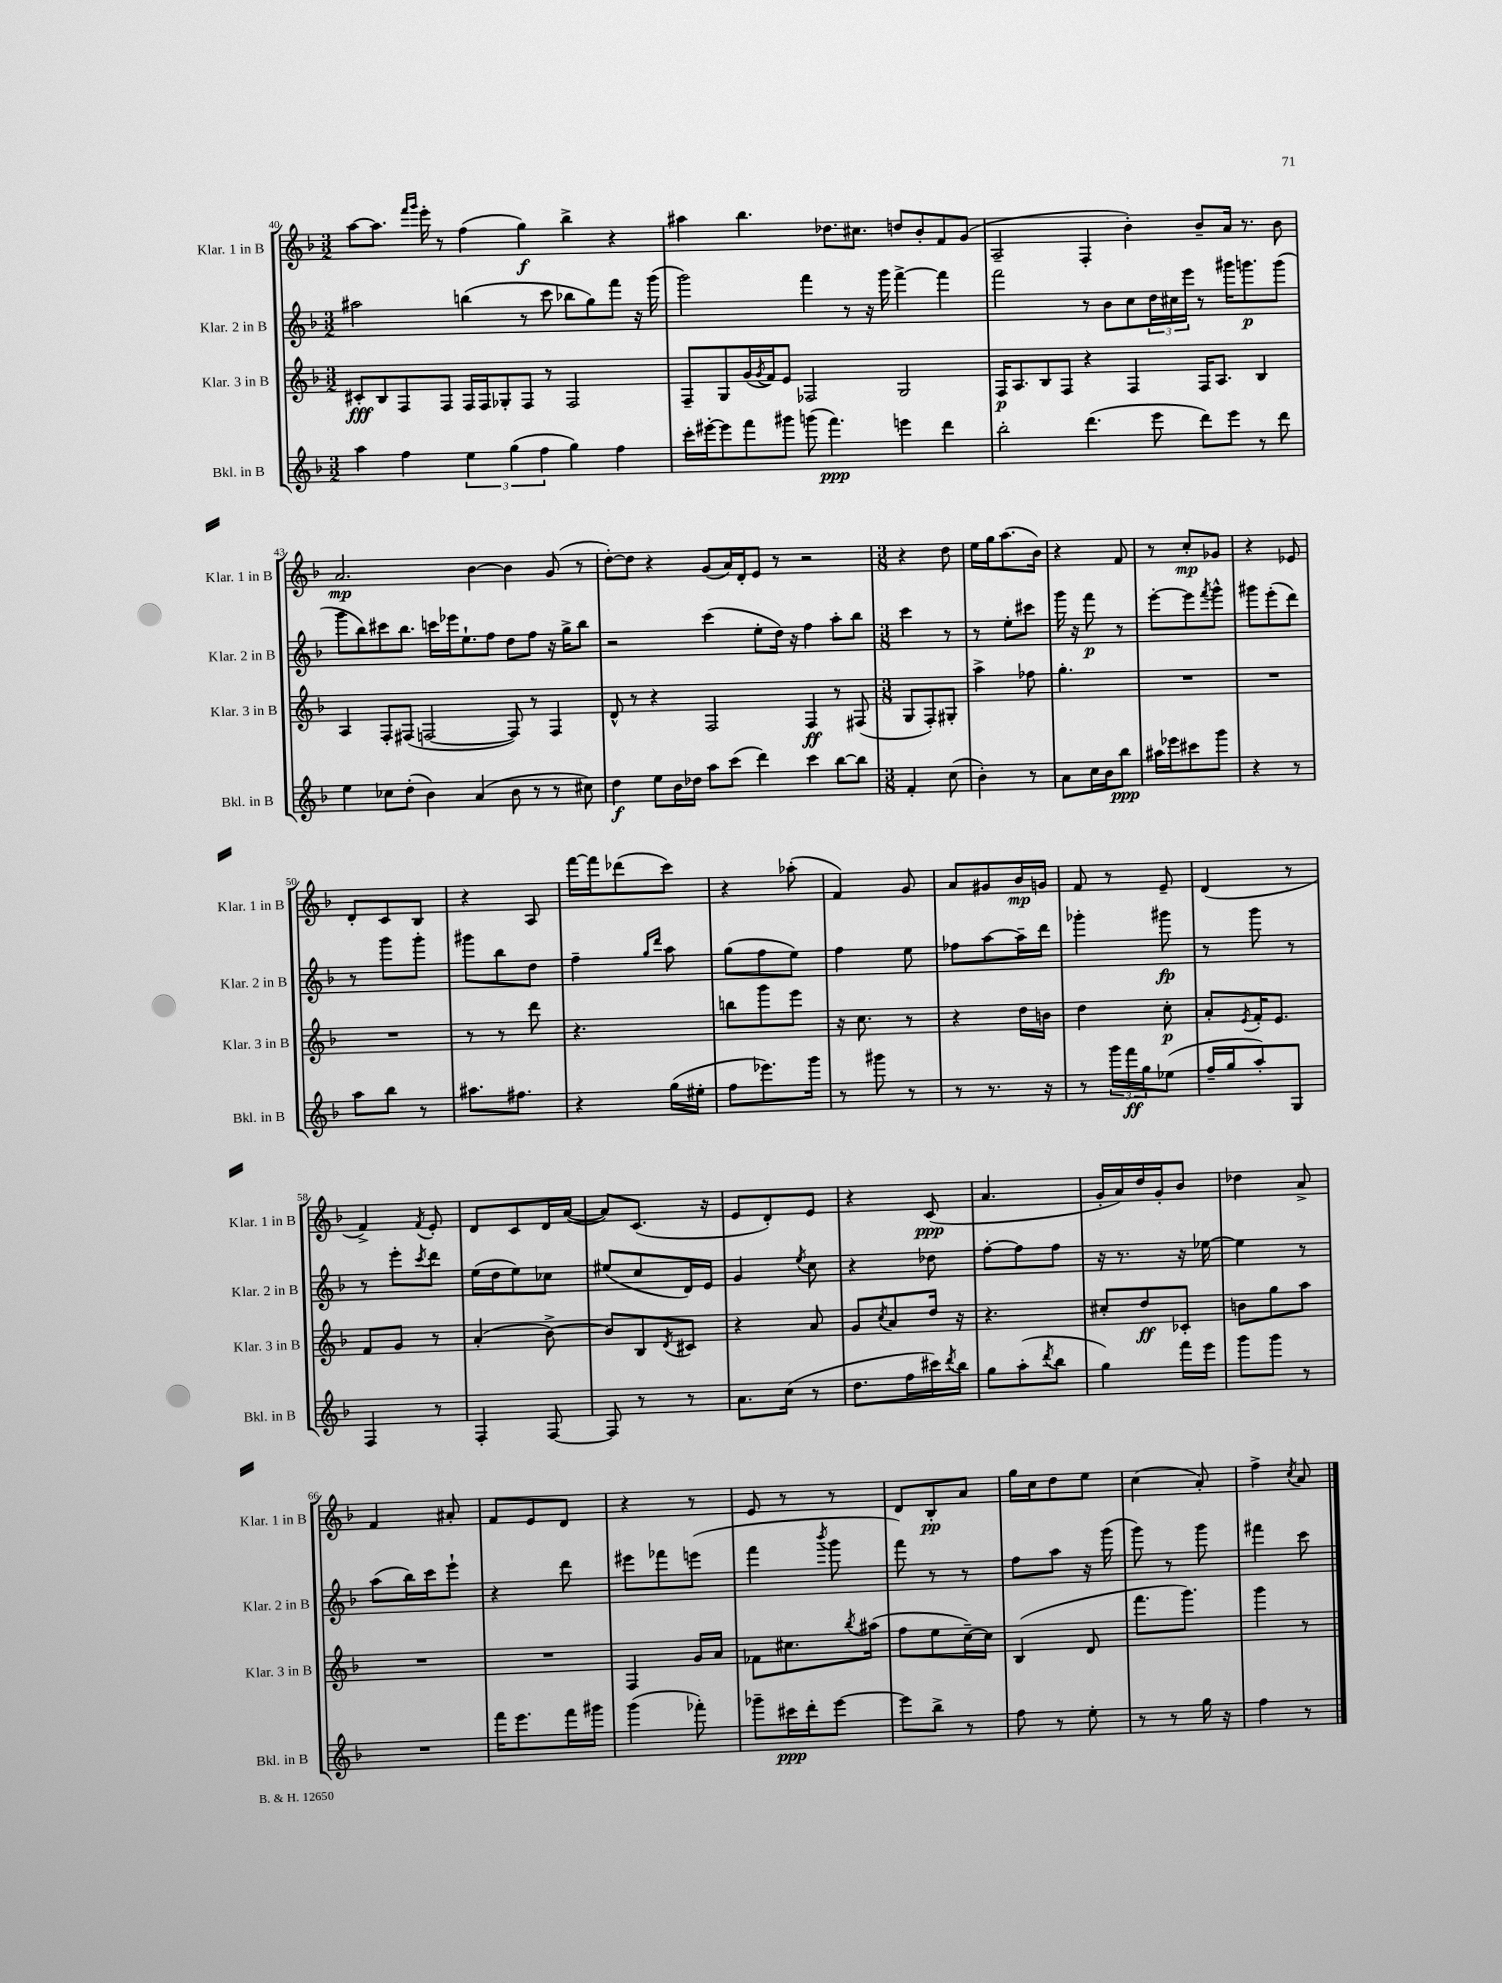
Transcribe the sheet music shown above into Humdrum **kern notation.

**kern	**kern	**kern	**kern
*staff4	*staff3	*staff2	*staff1
*clefG2	*clefG2	*clefG2	*clefG2
*k[b-]	*k[b-]	*k[b-]	*k[b-]
*M3/2	*M3/2	*M3/2	*M3/2
4aa\	8c#'/L	2aa#\	[8aa\L
.	8B-/	.	8.aa\]J
4ff\	8F/	.	.
.	.	.	16qqfff/LL
.	.	.	16qqggg/JJ
.	.	.	16eee'\
.	8F/J	.	8r
6ee\	16F/LL	(4bb\	(4ff\
.	16F/J	.	.
.	8G-'/	.	.
(6gg\	.	.	.
.	8F/J	8r	4gg\)
6ff\	.	.	.
.	8r	8ccc\	.
4gg\)	2F/	8bb-\L	4bb-^\
.	.	8gg\)	.
4ff\	.	8fff\J	4r
.	.	16r	.
.	.	(16ggg\	.
=	=	=	=
16ccc'\LL	8F~/L	2ggg\)	4aa#\
[16eee#'\J	.	.	.
8eee#\]	8G/	.	.
8fff\	(16g/L	.	4.bb-\
.	8qg/	.	.
.	16f/J)	.	.
8ggg#\J	8e/J	.	.
(8ggg\	2F-/	4fff\	.
4.fff\)	.	.	8.dd-\L
.	.	8r	.
.	.	.	8.cc#\J
.	.	16r	.
.	.	16ggg\	.
4eee\	2G/	[4fff^\	8dd/L
.	.	.	8b-'/
4ddd\	.	4fff\]	8f/
.	.	.	(8g/J
=	=	=	=
2bb-'\	16F/LK	2fff\	2A~/
.	8.A/	.	.
.	8B-/	.	.
.	8F/J	.	.
(4.ddd\	4r	8r	4F'/
.	.	8b-\L	.
.	4F/	8cc\	4b-'\)
8eee\	.	24dd\L	.
.	.	24cc#\	.
.	.	24eee\JJ	.
8ddd\L)	16F/LK	8r	8b-~/L
.	8.A/J	.	.
8eee\J	.	16ggg#\LK	16a/Jk
.	.	8.ggg\	8.r
8r	4B-/	.	.
8ddd\	.	(8ggg\J	8b-\
=	=	=	=
4ee\	4A/	8ggg\L	2.a/
.	.	8bb-\)	.
8cc-\L	8F'/L	8ccc#\	.
(8dd'\J	(8F#/J	8.bb-\J	.
4b-\)	[2F/	.	.
.	.	16ccc\LL	.
.	.	16eee-\J	.
.	.	8.ee`\	.
(4a/	.	.	[4b-\
.	.	8ff\J	.
8b-\	8F/])	8dd\L	4b-\]
8r	8r	8ff\J	.
8r	4F/	16r	(8g/
.	.	16gg^\LK	.
8cc#\)	.	8bb-\J	8r
=	=	=	=
4dd\	8d^^/	2r	[8dd'\L)
.	8r	.	8dd\]J
8ee\L	4r	.	4r
16b-\L	.	.	.
16dd-\JJ	.	.	.
8aa\L	2F/	(4ccc\	(8g/L
(8ccc\J	.	.	16a/L)
.	.	.	16d'/J
4ddd\)	.	8ee'\L	8e/J
.	.	16dd\Jk)	8r
.	.	16r	.
4ccc\	4F/	4ff\	2r
[8bb-\L	8r	8aa'\L	.
8bb-\]J	(8F#/	8bb-\J	.
=	=	=	=
*M3/8	*M3/8	*M3/8	*M3/8
4f'/	8G/L	4ccc\	4r
.	8F'/)	.	.
(8cc\	8G#'/J	8r	8dd\
=	=	=	=
4b-'\)	4aa^\	8r	16ee\LL
.	.	.	16gg\J
.	.	8ee'\L	(8.aa\
8r	8ff-\	8ccc#\J	.
.	.	.	16b-\Jk)
=	=	=	=
8a\L	4.gg'\	16ggg\	4r
.	.	16r	.
16cc\L	.	8fff\	.
16b-\J	.	.	.
8bb-\J	.	8r	8f/
=	=	=	=
16aa#\LL	4.r	[8eee'\L	8r
16eee-\J	.	.	.
8ccc#\	.	8eee\]	8cc'/L
.	.	8qfff/	.
8ggg\J	.	8ggg^^\J	8g-/J
=	=	=	=
4r	4.r	8ggg#\L	4r
.	.	(8eee'\	.
8r	.	8ddd\J)	8e-/
=	=	=	=
8aa\L	4.r	8r	8d'/L
8bb-\J	.	8ggg\L	8c/
8r	.	8ggg'\J	8B-/J
=	=	=	=
8.aa#\L	8r	8ggg#\L	4r
.	8r	8bb-\	.
8.ff#\J	.	.	.
.	8ddd\	8dd\J	8A/
=	=	=	=
4r	4.r	4ff~\	[16fff\LL
.	.	.	16fff\]J
.	.	.	(8ddd-\
.	.	16qqgg/LL	.
.	.	16qqddd/JJ	.
(16gg\LL	.	8aa\	8ccc\J)
16ee#'\JJ	.	.	.
=	=	=	=
8ff\L	8bb\L	(8gg\L	4r
8.eee-\)	8ggg\	8ff\	.
.	8eee\J	8ee\J)	(8aa-'\
16ggg\Jk	.	.	.
=	=	=	=
8r	16r	4ff\	4f/)
.	8.cc\	.	.
8ggg#\	.	.	.
8r	8r	8ee\	8g/
=	=	=	=
8r	4r	8ff-\L	8a/L
8.r	.	[8aa\	8g#/
.	16dd\LL	16aa~\]L	16b-/L
16r	16b\JJ	16ddd\JJ	16g/JJ
=	=	=	=
8r	4dd\	4ggg-'\	8f/
24ggg\LL	.	.	8r
24fff\	.	.	.
24gg\J	.	.	.
(8ee-\J	8cc'\	8ggg#\	8e~/
=	=	=	=
16ff~/LL	8a'/L	8r	(4d/
16gg/J	.	.	.
.	8qe/	.	.
8aa'/)	16f'/K	8ggg\	.
.	8.e/J	.	.
8G/J	.	8r	8r
=	=	=	=
4F/	8f/L	8r	4f^/)
.	8g/J	8eee'\L	.
.	.	8qccc/	8qf/
8r	8r	8ddd\J	8e'/
=	=	=	=
4F'/	(4a'/	(16ee\LL	8d/L
.	.	16dd\J	.
.	.	8ee\)	8c/
[8F/	[8b-^\)	8cc-\J	16d/L
.	.	.	([16a/JJ
=	=	=	=
8F/]	8b-/]L	(8ee#/L	8a/]L)
8r	8B-/	8cc/	(8.c/J
.	8qd/	.	.
8r	8c#/J	16d/L)	.
.	.	16e/JJ	16r
=	=	=	=
8.a\L	4r	4g/	8e/L
.	.	.	8d'/)
(16cc\Jk	.	.	.
.	.	8qee/	.
8r	8a/	8cc\	8e/J
=	=	=	=
8.dd\L	8g/L	4r	4r
.	8qcc/	.	.
.	8a/	.	.
16ff\L	.	.	.
16ccc#\)	16dd/Jk	8dd-\	(8c/
8qddd/	.	.	.
16bb-\JJ	16r	.	.
=	=	=	=
8gg\L	4.r	[8ff'\L	4.a/
(8aa'\	.	8ff\]	.
8qddd/	.	.	.
8bb-\J	.	8ff\J	.
=	=	=	=
4gg\)	8cc#'/L	16r	16g'/LL
.	.	8.r	16a/)
.	8dd/	.	16dd/
.	.	.	16g'/J
16fff\LL	8c-'/J	16r	8b-/J
16eee\JJ	.	[16ee-\	.
=	=	=	=
8ggg\L	8b\L	4ee-\]	4dd-\
8ggg\J	8gg\	.	.
8r	8aa\J	8r	8a^/
=	=	=	=
4.r	4.r	(8aa\L	4f/
.	.	16bb-\L)	.
.	.	16ccc\J	.
.	.	8eee`\J	8a#'/
=	=	=	=
16fff\LK	4.r	4r	8f/L
8.eee\	.	.	.
.	.	.	8e/
16fff\L	.	8ddd\	8d/J
16ggg#\JJ	.	.	.
=	=	=	=
(4ggg\	4F/	8eee#\L	4r
.	.	8fff-\	.
8fff-'\)	16g/LL	(8eee\J	8r
.	16a/JJ	.	.
=	=	=	=
8ggg-~\L	8f-\L	4fff\	8e/
16ccc#\L	8.cc#\	.	8r
16ddd'\J	.	.	.
.	.	8qbbb-/	.
[8eee\J	.	8ggg\	8r
.	8qbb-/	.	.
.	(16aa#\Jk	.	.
=	=	=	=
8eee\]L	8ff\L	8fff\)	8d/L
8bb-^\J	8ee\	8r	8B-'/
8r	[16cc~\L)	8r	8a/J
.	16cc\]JJ	.	.
=	=	=	=
8ff\	(4B-/	8ff\L	16gg\LL
.	.	.	16cc\J
8r	.	8aa\J	8dd\
8ee'\	8d/	16r	8ee\J
.	.	(16ggg\	.
=	=	=	=
8r	8.fff\L	8ggg\)	(4cc\
8r	.	8r	.
.	8.ggg\J)	.	.
16gg\	.	8ggg\	8a'/)
16r	.	.	.
=	=	=	=
4ff\	4ggg\	4fff#\	4ff^\
.	.	.	8qcc/
8r	8r	8ccc\	8a/
==	==	==	==
*-	*-	*-	*-
